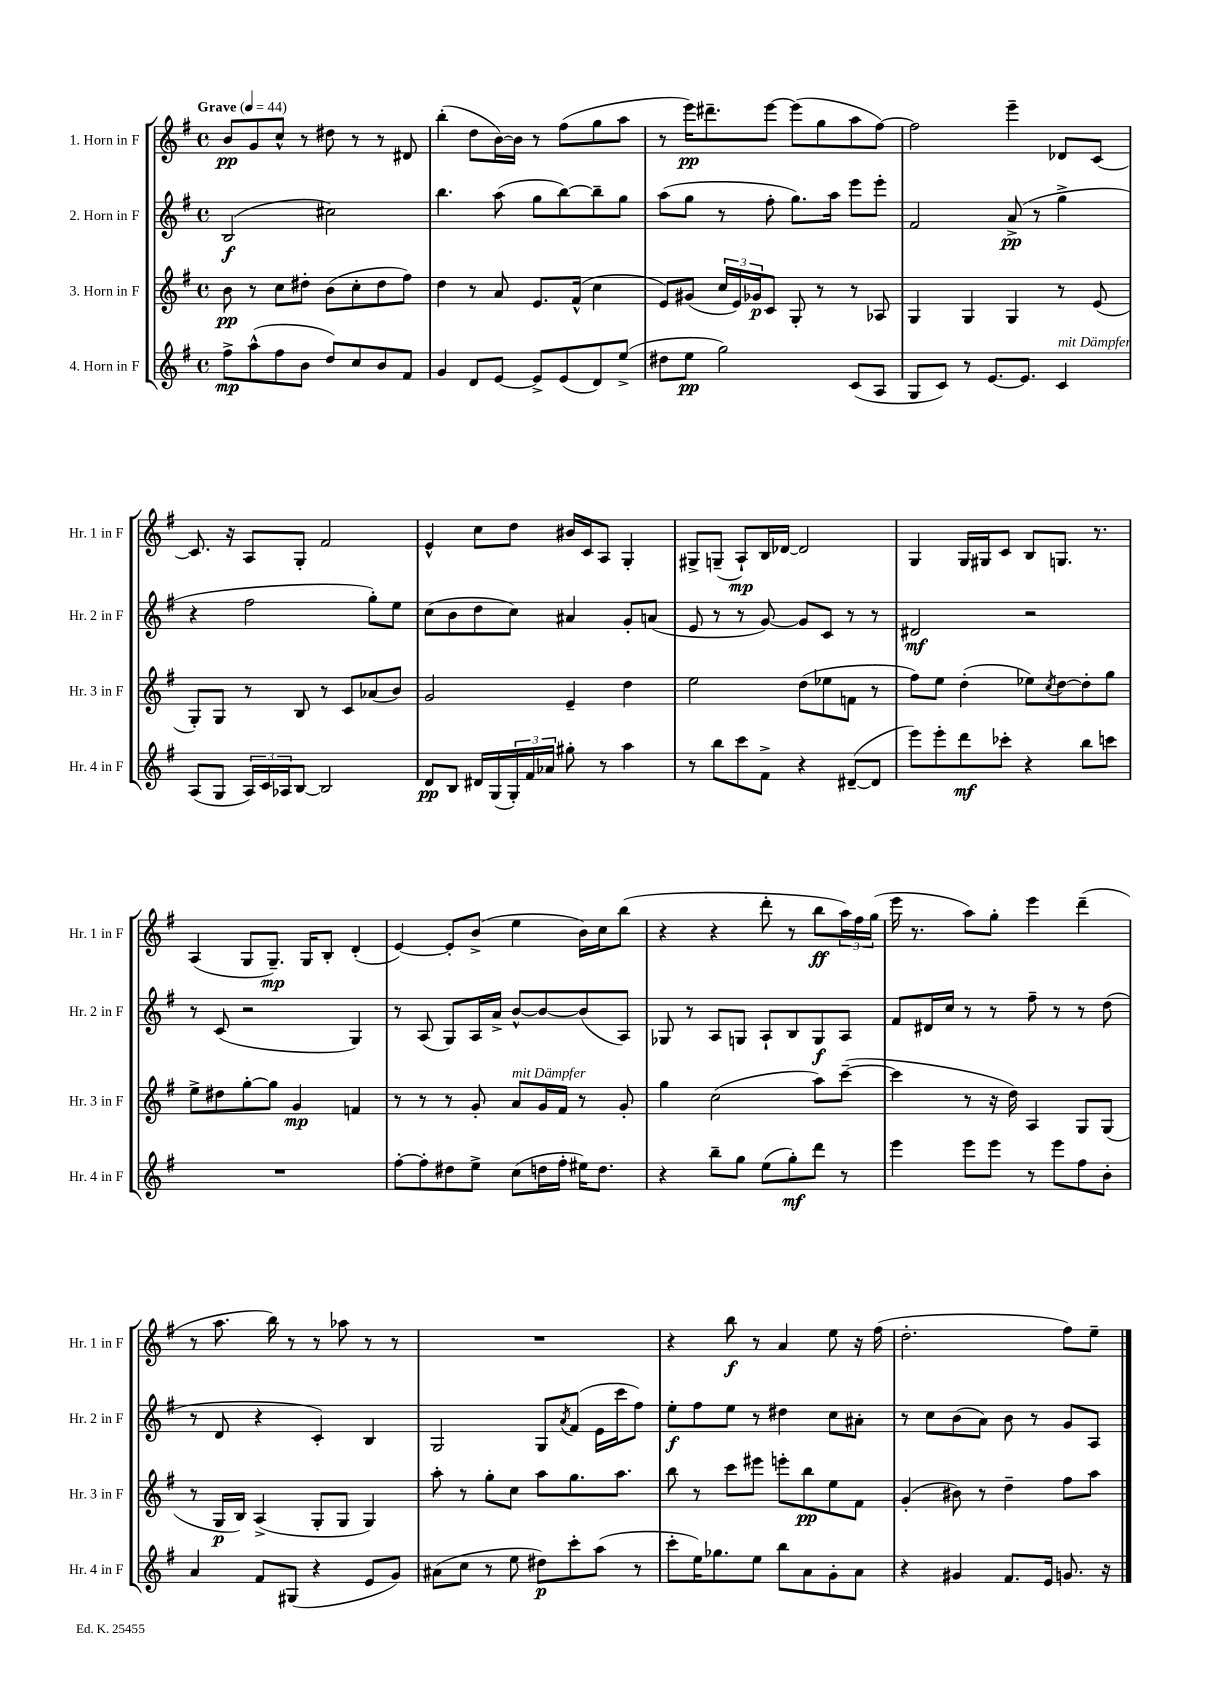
<<
\new StaffGroup <<
\new Staff = "s0" \with { instrumentName = "1. Horn in F" shortInstrumentName = "Hr. 1 in F" } {
    \clef treble \key g \major \defaultTimeSignature \time 4/4 \tempo "Grave" 4 = 44
    b'8\pp g'8 c''8-^ r8 dis''8 r8 r8 dis'8 |
    b''4-.( d''8 b'16~) b'16 r8 fis''8( g''8 a''8 |
    r8 e'''16\pp) dis'''8.-- e'''8~ e'''8( g''8 a''8 fis''8~) |
    fis''2 e'''4-- des'8 c'8~ |
    c'8. r16 a8 g8-. fis'2 |
    e'4-^ c''8 d''8 bis'16 c'16 a8 g4-. |
    gis8-> g8--( a8-!\mp) b16 des'16~ des'2 |
    g4 g16 gis16 c'8 b8 g8. r8. |
    a4( g8 g8.--\mp) g16 b8-. d'4-.( |
    e'4~) e'8-. b'8->( e''4 b'16) c''16 b''8( |
    r4 r4 d'''8-. r8 b''8\ff \tuplet 3/2 { a''16) fis''16 g''16( } |
    e'''16 r8. a''8) g''8-. e'''4 d'''4--( |
    r8 a''8. b''16) r8 r8 aes''8 r8 r8 |
    R1 |
    r4 b''8\f r8 a'4 e''8 r16 fis''16( |
    d''2.-. fis''8) e''8-- \bar "|." |
}
\new Staff = "s1" \with { instrumentName = "2. Horn in F" shortInstrumentName = "Hr. 2 in F" } {
    \clef treble \key g \major \defaultTimeSignature \time 4/4
    b2\f( cis''2) |
    b''4. a''8( g''8 b''8~) b''8-- g''8 |
    a''8( g''8 r8 fis''8-. g''8.) a''16 e'''8 e'''8-. |
    fis'2 a'8->\pp( r8 g''4-> |
    r4 fis''2 g''8-.) e''8 |
    c''8( b'8 d''8 c''8) ais'4 g'8-. a'8( |
    e'8 r8 r8 g'8~) g'8 c'8 r8 r8 |
    dis'2\mf r2 |
    r8 c'8( r2 g4) |
    r8 a8( g8) a16 a'16-> b'8~-^ b'8~ b'8( a8) |
    ges8 r8 a8 g8 a8-! b8 g8\f a8 |
    fis'8 dis'16 c''16 r8 r8 fis''8-- r8 r8 d''8( |
    r8 d'8 r4 c'4-.) b4 |
    g2 g8 \acciaccatura { a'8 } fis'8( e'16 c'''16 fis''8) |
    e''8-.\f fis''8 e''8 r8 dis''4 c''8 ais'8-. |
    r8 c''8 b'8( a'8) b'8 r8 g'8 a8 \bar "|." |
}
\new Staff = "s2" \with { instrumentName = "3. Horn in F" shortInstrumentName = "Hr. 3 in F" } {
    \clef treble \key g \major \defaultTimeSignature \time 4/4
    b'8\pp r8 c''8 dis''8-. b'8( c''8-. dis''8 fis''8) |
    d''4 r8 a'8 e'8. fis'16-^( c''4 |
    e'8) gis'8( \tuplet 3/2 { c''16 e'16) ges'16\p } c'8 g8-. r8 r8 aes8 |
    g4 g4 g4 r8 e'8( |
    g8-.) g8 r8 b8 r8 c'8 aes'8( b'8) |
    g'2 e'4-- d''4 |
    e''2 d''8( ees''8 f'8 r8 |
    fis''8) e''8 d''4-.( ees''8) \acciaccatura { c''8 } d''8~ d''8-. g''8 |
    e''8-> dis''8 g''8~-. g''8 g'4\mp f'4 |
    r8 r8 r8 g'8-. a'8^\markup { \italic "mit Dämpfer" } g'16 fis'16 r8 g'8-. |
    g''4 c''2( a''8) c'''8~--( |
    c'''4 r8 r16 d''16) a4 g8 g8( |
    r8 g16\p b16) a4->( g8-. g8 g4) |
    a''8-. r8 g''8-. c''8 a''8 g''8. a''8. |
    b''8 r8 c'''8 eis'''8 e'''8-. b''8\pp e''8 fis'8 |
    g'4-.( bis'8) r8 d''4-- fis''8 a''8 \bar "|." |
}
\new Staff = "s3" \with { instrumentName = "4. Horn in F" shortInstrumentName = "Hr. 4 in F" } {
    \clef treble \key g \major \defaultTimeSignature \time 4/4
    fis''8->\mp a''8-^( fis''8 b'8 d''8) c''8 b'8 fis'8 |
    g'4 d'8 e'8~ e'8-> e'8( d'8) e''8->( |
    dis''8 e''8\pp g''2) c'8( a8 |
    g8 c'8) r8 e'8.~ e'8. c'4^\markup { \italic "mit Dämpfer" } |
    a8( g8 \tuplet 3/2 { a16) c'16 aes16 } b8~ b2 |
    d'8\pp b8 dis'16 g16( \tuplet 3/2 { g16-.) fis'16 aes'16 } gis''8-. r8 a''4 |
    r8 b''8 c'''8 fis'8-> r4 dis'8~--( dis'8 |
    e'''8) e'''8-. d'''8\mf ces'''8-. r4 b''8 c'''8 |
    R1 |
    fis''8~-. fis''8-. dis''8 e''8-> c''8( d''16 fis''16-. eis''16) d''8. |
    r4 b''8-- g''8 e''8( g''8-.\mf) d'''8 r8 |
    e'''4 e'''8 e'''8 r8 e'''8 fis''8 b'8-. |
    a'4 fis'8 gis8( r4 e'8 g'8) |
    ais'8( c''8 r8 e''8 dis''8\p) c'''8-. a''8( r8 |
    c'''8-. e''16) ges''8. e''8 b''8 a'8 g'8-. a'8 |
    r4 gis'4 fis'8. e'16 g'8. r16 \bar "|." |
}
>>
>>
\layout { \context { \Score \remove "Bar_number_engraver" } }
